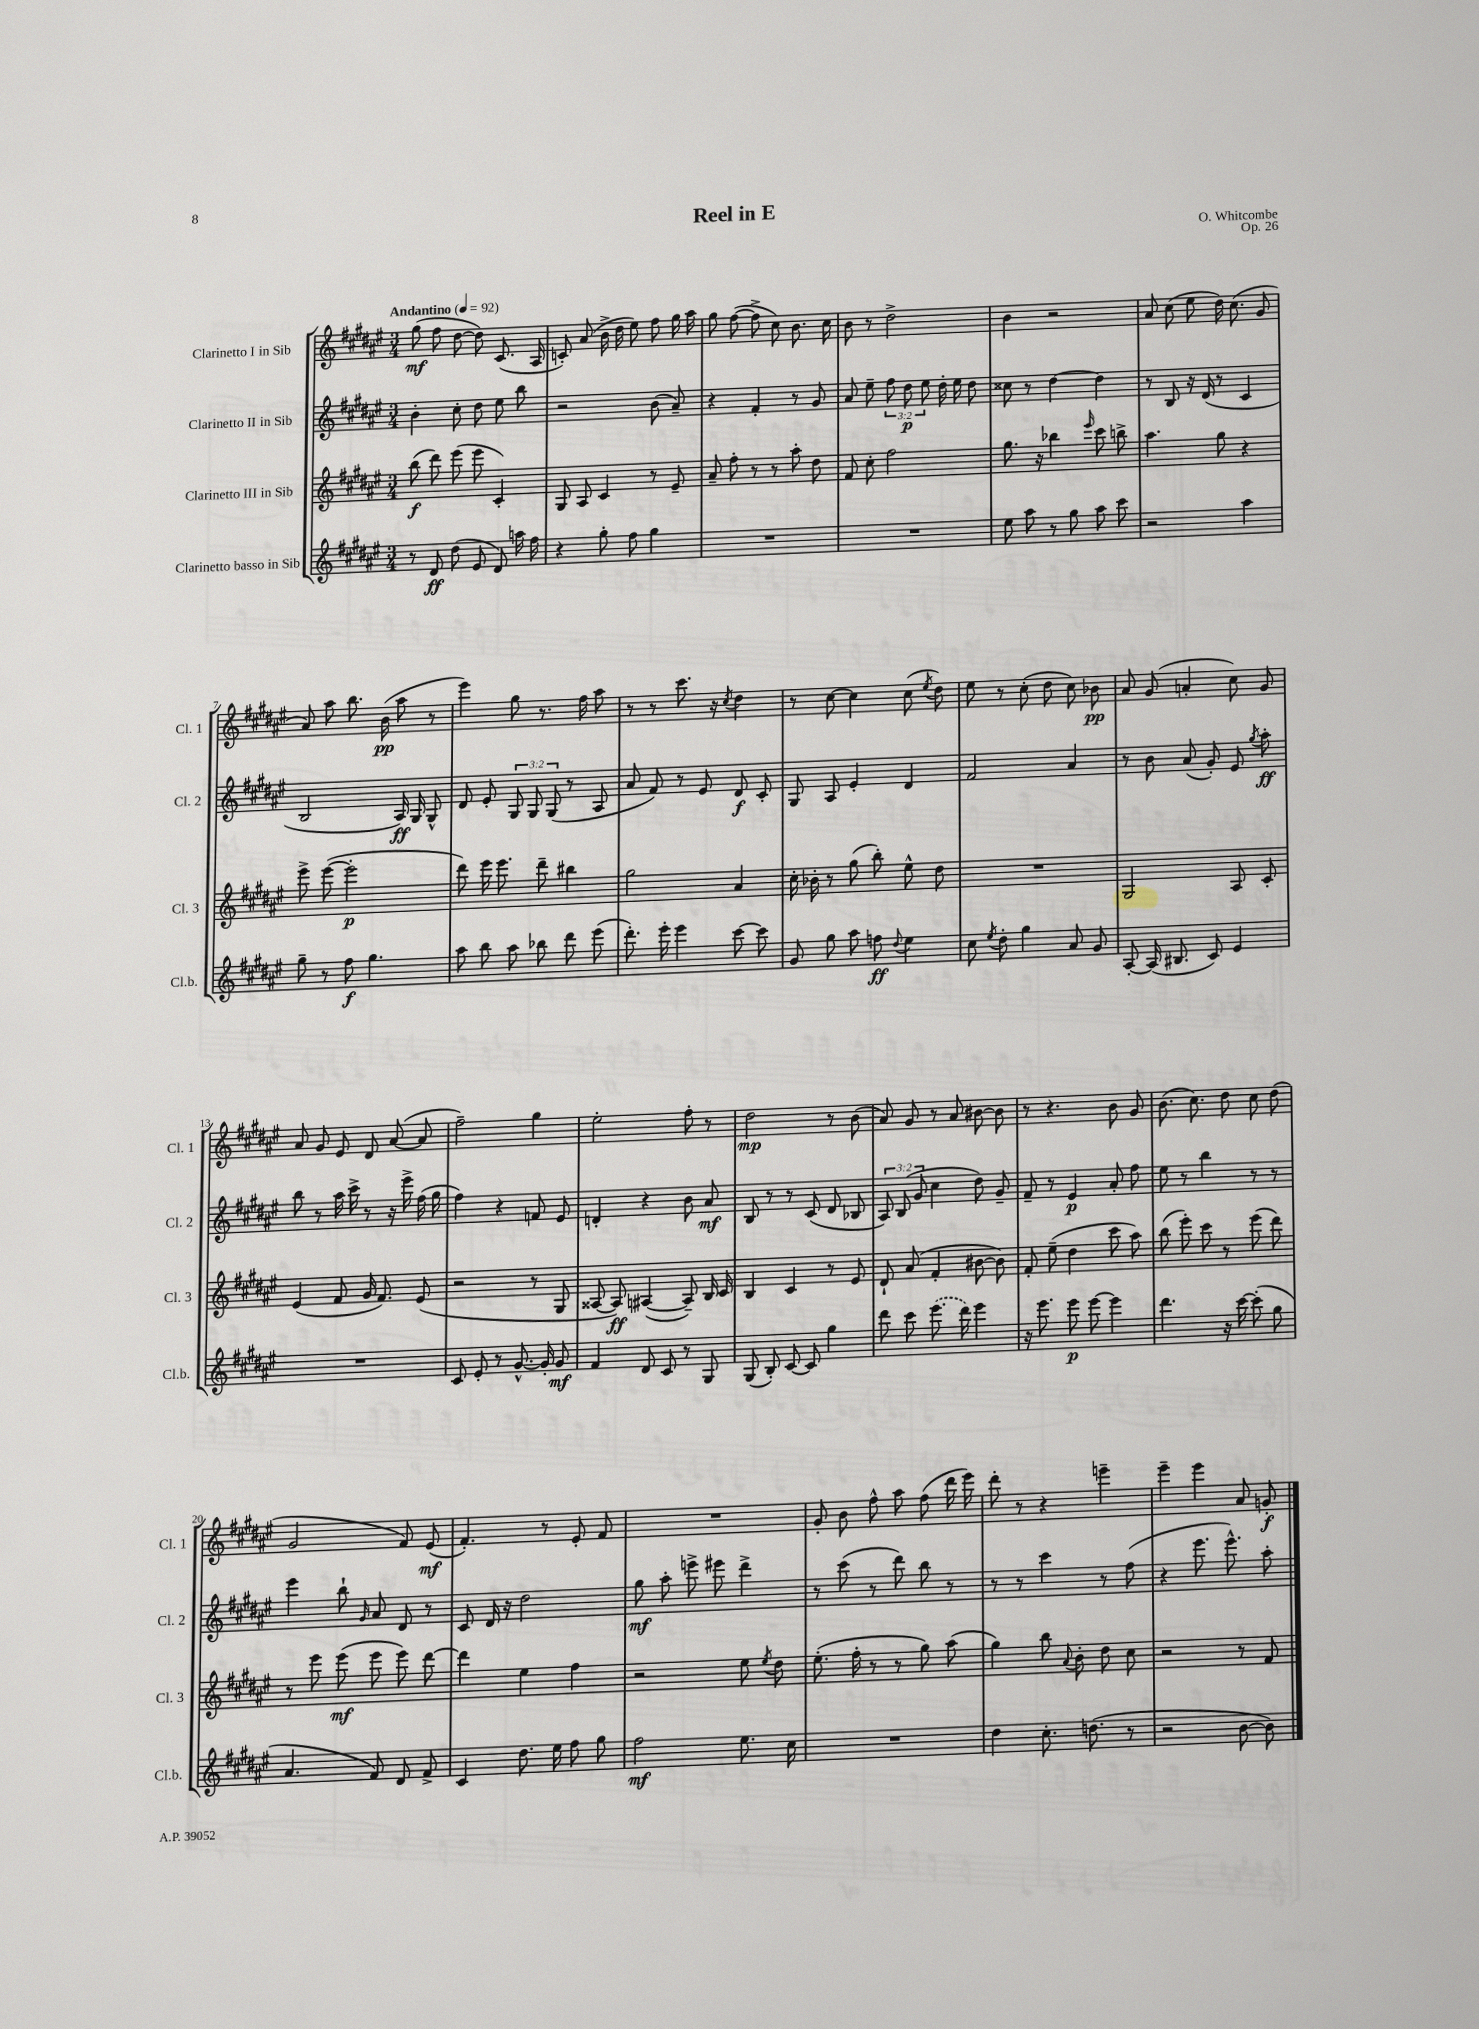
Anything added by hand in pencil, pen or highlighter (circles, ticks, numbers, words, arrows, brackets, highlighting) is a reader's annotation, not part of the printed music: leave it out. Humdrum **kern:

**kern	**kern	**kern	**kern
*staff4	*staff3	*staff2	*staff1
*clefG2	*clefG2	*clefG2	*clefG2
*k[f#c#g#d#a#e#]	*k[f#c#g#d#a#e#]	*k[f#c#g#d#a#e#]	*k[f#c#g#d#a#e#]
*M3/4	*M3/4	*M3/4	*M3/4
*MM92	*MM92	*MM92	*MM92
8r	(8bb\	4b'\	(8gg#\
8d#/	8ddd#\)	.	8ff#\
(8dd#\	(8eee#\	8cc#'\	[8dd#\
8e#/	8eee#\	8dd#\	8dd#\])
8d#/)	4c#'/)	8ee#\	(8.c#/
16aa\	.	8bb\	.
16ff#\	.	.	16A#/
=	=	=	=
4r	8G#/	2r	8c'/)
.	8A#/	.	(8a#/
8gg#'\	4c#/	.	16b^\
.	.	.	16dd#\
8ff#\	.	.	8ee#\)
4gg#\	8r	(8b\	8ff#\
.	8e#~/	8a#~/)	16gg#\
.	.	.	16aa#\
=	=	=	=
2.r	8a#~/	4r	8gg#\
.	8ff#'\	.	([8ff#\
.	8r	4f#'/	8ff#^\]
.	8r	.	8cc#\)
.	8aa#'\	8r	8.b\
.	8dd#\	8g#/	.
.	.	.	16cc#\
=	=	=	=
2.r	8f#/	8a#/	8b\
.	8cc#'\	8ee#~\	8r
.	2ff#\	12ff#\	2dd#^\
.	.	12dd#\	.
.	.	12ee#\	.
.	.	16dd#'\	.
.	.	16ee#\	.
.	.	8dd#\	.
=	=	=	=
8ee#\	8.gg#\	8cc##\	4b\
8aa#\	.	8r	.
.	16r	.	.
8r	4bb-\	[4dd#\	2r
8gg#\	.	.	.
.	16qqeee#/	.	.
8aa#\	8ccc#\	4dd#\]	.
8ccc#\	8bb^\	.	.
=	=	=	=
2r	4.aa#\	8r	8a#/
.	.	8B/	(8cc#\
.	.	16r	8ee#\
.	.	(16d#/	.
.	8gg#\	8r	16dd#\)
.	.	.	(8.cc#\
4aa#\	4r	4c#/	.
.	.	.	8g#/
=	=	=	=
8gg#~\	8eee#^\	2B/	8a#/)
8r	([8eee#\	.	8aa#\
8ff#\	2eee#'\]	.	8.bb\
4.gg#\	.	.	.
.	.	.	(16b\
.	.	16A#/)	8aa#\
.	.	16G#/	.
.	.	8G#^^/	8r
=	=	=	=
8aa#\	8ddd#\)	8d#/	4eee#\)
8bb\	16eee#\	8e#'/	.
.	8.eee#\	.	.
8aa#\	.	12G#/	8gg#\
.	.	12G#/	.
8bb-\	8ddd#~\	.	8.r
.	.	(12G#/	.
8ddd#\	4bb#\	8r	.
.	.	.	16ff#\
(8eee#\	.	8A#/	8aa#\
=	=	=	=
8.ddd#'\)	2gg#\	8a#/	8r
.	.	8f#/)	8r
16eee#'\	.	.	.
4eee#\	.	8r	8.ccc#\
.	.	8e#/	.
.	.	.	16r
.	.	.	8qcc#/
[8ccc#\	4a#/	8d#/	4dd#\
8ccc#\]	.	8c#'/	.
=	=	=	=
8g#/	16cc#'\	8G#/	8r
.	16b-'\	.	.
8gg#\	8r	8A#/	[8cc#\
8aa#\	(8gg#\	4e#'/	4cc#\]
8ff\	8bb'\)	.	.
8qqdd#/	.	.	.
4ee#\	8ee#^^\	4d#/	(8cc#\
.	.	.	8qee#/
.	8dd#\	.	8dd#\)
=	=	=	=
8cc#\	2.r	2f#/	8ee#\
8qee#/	.	.	.
8dd#'\	.	.	8r
4gg#\	.	.	(8cc#'\
.	.	.	8dd#\
8a#/	.	4a#/	8cc#\)
8g#/	.	.	8b-\
=	=	=	=
[8A#'/	2G#/	8r	8a#/
(16A#/]	.	8b\	(8g#/
8.B#/	.	.	.
.	.	(8a#/	4a'/
8c#/)	.	8g#'/)	.
4e#/	8A#/	8e#/	8cc#\)
.	.	8qgg#/	.
.	8c#'/	8aa#'\	8g#/
=	=	=	=
2.r	(4e#/	8bb\	8a#/
.	.	8r	8g#/
.	8f#/	16aa#\	8e#/
.	.	16ccc#^\	.
.	16g#/	8r	8d#/
.	8.f#/)	.	.
.	.	16r	([8a#/
.	.	16eee#^\	.
.	(8e#/	(16ff#\	8a#/]
.	.	16gg#\	.
=	=	=	=
8c#/	2r	4ff#\)	2ff#~\)
8e#'/	.	.	.
8r	.	4r	.
[8.g#^^/	.	.	.
.	8r	8f/	4gg#\
16g#'/]	.	.	.
8g#/	8G#/	8e#/	.
=	=	=	=
4f#/	[8A##/	4d'/	2ee#'\
.	8A##/])	.	.
8d#/	([4A#/	4r	.
8c#/	.	.	.
8r	8A#~/])	8b\	8ff#'\
8G#/	16B/	8a#/	8r
.	16c#/	.	.
=	=	=	=
(8G#/	4B/	8B/	2dd#\
8B'/)	.	8r	.
[8c#/	4c#/	8r	.
8c#/]	.	(8c#/	.
4gg#\	8r	8d#/	8r
.	8e#/	8B-/	(8b\
=	=	=	=
8ddd#\	8d#`/	12A#/)	8a#/)
.	.	(12B/	.
8ccc#\	(8a#/	.	8g#/
.	.	12g#/	.
(8.eee#\	4f#'/	4cc#\	8r
.	.	.	8a#/
16ddd#\)	.	.	.
4eee#\	[8b#\	8dd#\)	[8b#\
.	8b#\])	8g#~/	8b#\]
=	=	=	=
16r	8f#'/	8f#~/	8r
8.eee#\	.	.	.
.	(8ee#~\	8r	4.r
8eee#\	4dd#\	4e#/	.
[8eee#\	.	.	.
4eee#\]	8ccc#\	8a#'/	8b\
.	8aa#\)	8ff#\	8g#/
=	=	=	=
4.ddd#\	(8bb\	8ee#\	(8.b\
.	8eee#'\)	8r	.
.	.	.	8.cc#\)
.	8ccc#\	4bb\	.
16r	8r	.	8dd#\
[16ccc#\	.	.	.
(8ccc#'\]	(8eee#\	8r	8cc#\
8gg#\	8ddd#\)	8r	(8dd#\
=	=	=	=
4.a#/	8r	4eee#\	2g#/
.	8eee#\	.	.
.	(8eee#\	8bb`\	.
.	.	16qqg#/	.
8f#/)	8eee#\	8a#/	.
8d#/	8eee#\)	8d#/	8f#/)
8f#^/	[8ddd#\	8r	(8e#/
=	=	=	=
4c#/	4ddd#\]	8c#/	4.f#'/)
.	.	16d#/	.
.	.	16r	.
8.dd#\	4ee#\	2dd#\	.
.	.	.	8r
16ee#\	.	.	.
8ff#\	4ff#\	.	8e#'/
8gg#\	.	.	8f#/
=	=	=	=
2ff#\	2r	8gg#\	2.r
.	.	8aa#'\	.
.	.	8eee^\	.
.	.	8eee#\	.
8.ee#\	8ee#\	4ddd#^\	.
.	8qee#/	.	.
.	8dd#\	.	.
16cc#\	.	.	.
=	=	=	=
2.r	(8.ee#'\	8r	8g#'/
.	.	(8ccc#\	8b\
.	16ff#'\	.	.
.	8r	8r	8ff#^^\
.	8r	8ddd#\)	8aa#\
.	8gg#\)	8bb\	(8ff#\
.	(8aa#\	8r	16ddd#\
.	.	.	16eee#\)
=	=	=	=
4dd#\	4gg#\)	8r	8ddd#'\
.	.	8r	8r
8.cc#'\	8bb\	4ccc#\	4r
.	8qqa#/	.	.
.	8b'\	.	.
(8.dd\	.	.	.
.	8dd#\	8r	4eee~\
8r	8cc#\	(8ff#\	.
=	=	=	=
2r	2r	4r	4eee#~\
.	.	8.eee#\	4eee#\
.	.	8.eee#^^\)	.
[8b\	8r	.	8a#/
8b\])	8f#/	8aa#'\	8g'/
==	==	==	==
*-	*-	*-	*-
